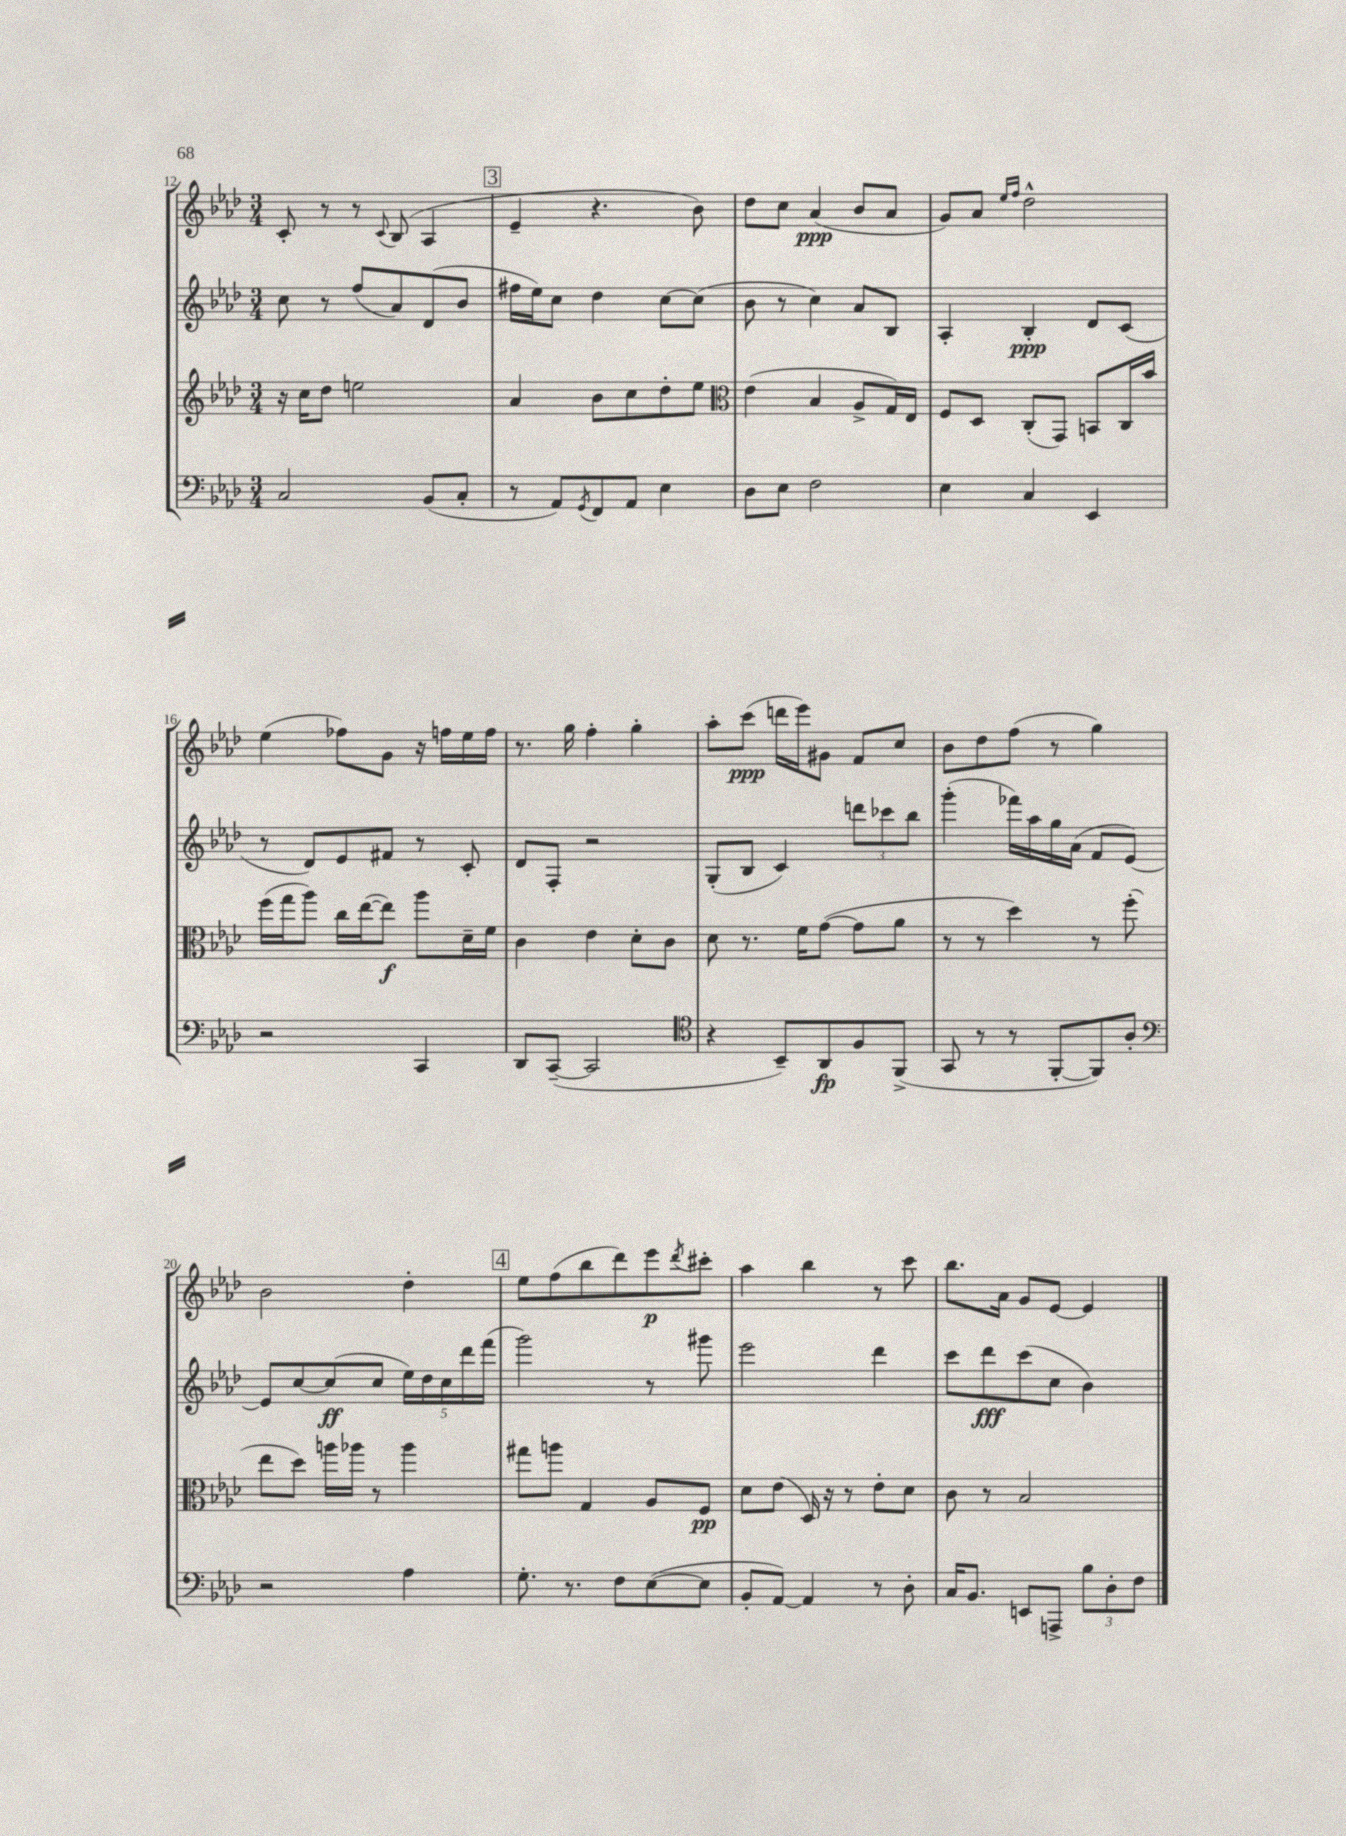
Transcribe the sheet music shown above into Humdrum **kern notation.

**kern	**dynam	**kern	**dynam	**kern	**dynam	**kern	**dynam
*part4	*part4	*part3	*part3	*part2	*part2	*part1	*part1
*staff4	*staff4	*staff3	*staff3	*staff2	*staff2	*staff1	*staff1
*clefF4	*	*clefG2	*	*clefG2	*	*clefG2	*
*k[b-e-a-d-]	*	*k[b-e-a-d-]	*	*k[b-e-a-d-]	*	*k[b-e-a-d-]	*
*M3/4	*	*M3/4	*	*M3/4	*	*M3/4	*
=12	=12	=12	=12	=12	=12	=12	=12
2C/	.	16r	.	8cc\	.	8c'/	.
.	.	16cc\KL	.	.	.	.	.
.	.	8dd-\J	.	8r	.	8r	.
.	.	2een\	.	(8ff/L	.	8r	.
.	.	.	.	.	.	8qqc/	.
.	.	.	.	8a-/)	.	(8B-/	.
(8BB-/L	.	.	.	(8d-/	.	4A-/	.
8C'/J	.	.	.	8b-/J	.	.	.
!!LO:REH:place=s1:t=3
=13	=13	=13	=13	=13	=13	=13	=13
8r	.	4a-/	.	16ff#X\LL	.	4e-~/	.
.	.	.	.	16ee-\J)	.	.	.
8AA-/L)	.	.	.	8cc\J	.	.	.
8qGG/	.	.	.	.	.	.	.
8FF/	.	8b-\L	.	4dd-\	.	4.r	.
8AA-/J	.	8cc\	.	.	.	.	.
4E-\	.	8dd-'\	.	[8cc\L	.	.	.
.	.	8ee-\J	.	(8cc\J]	.	8b-\)	.
=14	=14	=14	=14	=14	=14	=14	=14
*	*	*clefC3	*	*	*	*	*
8D-\L	.	(4e-\	.	8b-\	.	8dd-\L	.
8E-\J	.	.	.	8r	.	8cc\J	.
2F\	.	4B-/	.	4cc\)	.	(4a-/	ppp
.	.	8A-^/L	.	8a-/L	.	8b-/L	.
.	.	16G/L)	.	8B-/J	.	8a-/J	.
.	.	16E-/JJ	.	.	.	.	.
=15	=15	=15	=15	=15	=15	=15	=15
4E-\	.	8F/L	.	4A-'/	.	8g/L)	.
.	.	8D-/J	.	.	.	8a-/J	.
.	.	.	.	.	.	16qqee-/LL	.
.	.	.	.	.	.	16qqff/JJ	.
4C/	.	(8C'/L	.	4B-'/	ppp	2dd-^^\	.
.	.	8GG/J)	.	.	.	.	.
4EE-/	.	8BBn/L	.	8d-/L	.	.	.
.	.	16C/L	.	(8c/J	.	.	.
.	.	16b-/JJ	.	.	.	.	.
!!LO:LB:g=z
=16	=16	=16	=16	=16	=16	=16	=16
2r	.	(16ff\LL	.	8r	.	(4ee-\	.
.	.	16gg\J	.	.	.	.	.
.	.	8aa-\J)	.	8d-/L)	.	.	.
.	.	16cc\LL	.	8e-/	.	8ff-X\L)	.
.	.	([16ee-\J	.	.	.	.	.
.	.	8ee-\J])	f	8f#X/J	.	8g\J	.
4CC/	.	8aa-\L	.	8r	.	16r	.
.	.	.	.	.	.	16ffn\LL	.
.	.	16d-~\L	.	8c'/	.	16ee-\	.
.	.	16f\JJ	.	.	.	16ff\JJ	.
=17	=17	=17	=17	=17	=17	=17	=17
8DD-/L	.	4c\	.	8d-/L	.	8.r	.
([8CC~/J	.	.	.	8F'/J	.	.	.
.	.	.	.	.	.	16gg\	.
2CC/]	.	4e-\	.	2r	.	4ff'\	.
.	.	8d-'\L	.	.	.	4gg'\	.
.	.	8c\J	.	.	.	.	.
=18	=18	=18	=18	=18	=18	=18	=18
*clefC4	*	*	*	*	*	*	*
4r	.	8d-\	.	(8G'/L	.	8aa-'\L	.
.	.	8.r	.	8B-/J	.	(8ccc\J	ppp
8BB-~/L)	.	.	.	4c/)	.	16dddn\LL	.
.	.	16f\KL	.	.	.	16eee-\J)	.
8AA-/	fp	([8g\J	.	.	.	8g#X\J	.
8F/	.	8g\L]	.	12dddn\L	.	8f/L	.
.	.	.	.	12ccc-X\	.	.	.
(8FF^/J	.	8a-\J	.	.	.	8cc/J	.
.	.	.	.	12bb-\J	.	.	.
=19	=19	=19	=19	=19	=19	=19	=19
8GG/	.	8r	.	(4ggg'\	.	8b-\L	.
8r	.	8r	.	.	.	8dd-\	.
8r	.	4dd-\)	.	16fff-X\LL)	.	(8ff\J	.
.	.	.	.	16aa-\	.	.	.
[8FF'/L	.	.	.	16gg\	.	8r	.
.	.	.	.	(16a-\JJ	.	.	.
8FF/])	.	8r	.	8f/L	.	4gg\)	.
8A-'/J	.	(8ff'\	.	[8e-/J)	.	.	.
!!LO:LB:g=z
=20	=20	=20	=20	=20	=20	=20	=20
*clefF4	*	*	*	*	*	*	*
2r	.	8ee-\L	.	8e-/L]	.	2b-\	.
.	.	8dd-\J)	.	[8cc/	.	.	.
.	.	16aan\LL	.	(8cc/]	ff	.	.
.	.	16aa-X\JJ	.	.	.	.	.
.	.	8r	.	8cc/J	.	.	.
4A-\	.	4aa-\	.	20ee-\LL)	.	4dd-'\	.
.	.	.	.	20dd-\	.	.	.
.	.	.	.	20cc\	.	.	.
.	.	.	.	20ddd-\	.	.	.
.	.	.	.	(20fff\JJ	.	.	.
!!LO:REH:place=s1:t=4
=21	=21	=21	=21	=21	=21	=21	=21
8.G'\	.	8gg#X\L	.	2ggg\)	.	8ee-\L	.
.	.	8aan\J	.	.	.	(8ff\	.
8.r	.	.	.	.	.	.	.
.	.	4G/	.	.	.	8bb-\	.
8F\L	.	.	.	.	.	8ddd-\)	.
([8E-\	.	8A-/L	.	8r	.	8eee-\	p
.	.	.	.	.	.	8qddd-/	.
8E-\J]	.	8F/J	pp	8ggg#X\	.	8ccc#X'\J	.
=22	=22	=22	=22	=22	=22	=22	=22
8BB-'/L	.	8d-\L	.	2eee-\	.	4aa-\	.
[8AA-/J)	.	(8e-\J	.	.	.	.	.
4AA-/]	.	16D-/)	.	.	.	4bb-\	.
.	.	16r	.	.	.	.	.
.	.	8r	.	.	.	.	.
8r	.	8e-'\L	.	4ddd-\	.	8r	.
8D-'\	.	8d-\J	.	.	.	8ccc\	.
=23	=23	=23	=23	=23	=23	=23	=23
16C/KL	.	8c\	.	8ccc\L	.	8.bb-\L	.
8.BB-/J	.	.	.	.	.	.	.
.	.	8r	.	8ddd-\	fff	.	.
.	.	.	.	.	.	16a-\Jk	.
8EEn/L	.	2B-/	.	(8ccc\	.	8g/L	.
8AAAn^/J	.	.	.	8cc\J	.	[8e-/J	.
12B-\L	.	.	.	4b-\)	.	4e-/]	.
12D-'\	.	.	.	.	.	.	.
12F\J	.	.	.	.	.	.	.
==	==	==	==	==	==	==	==
*-	*-	*-	*-	*-	*-	*-	*-
